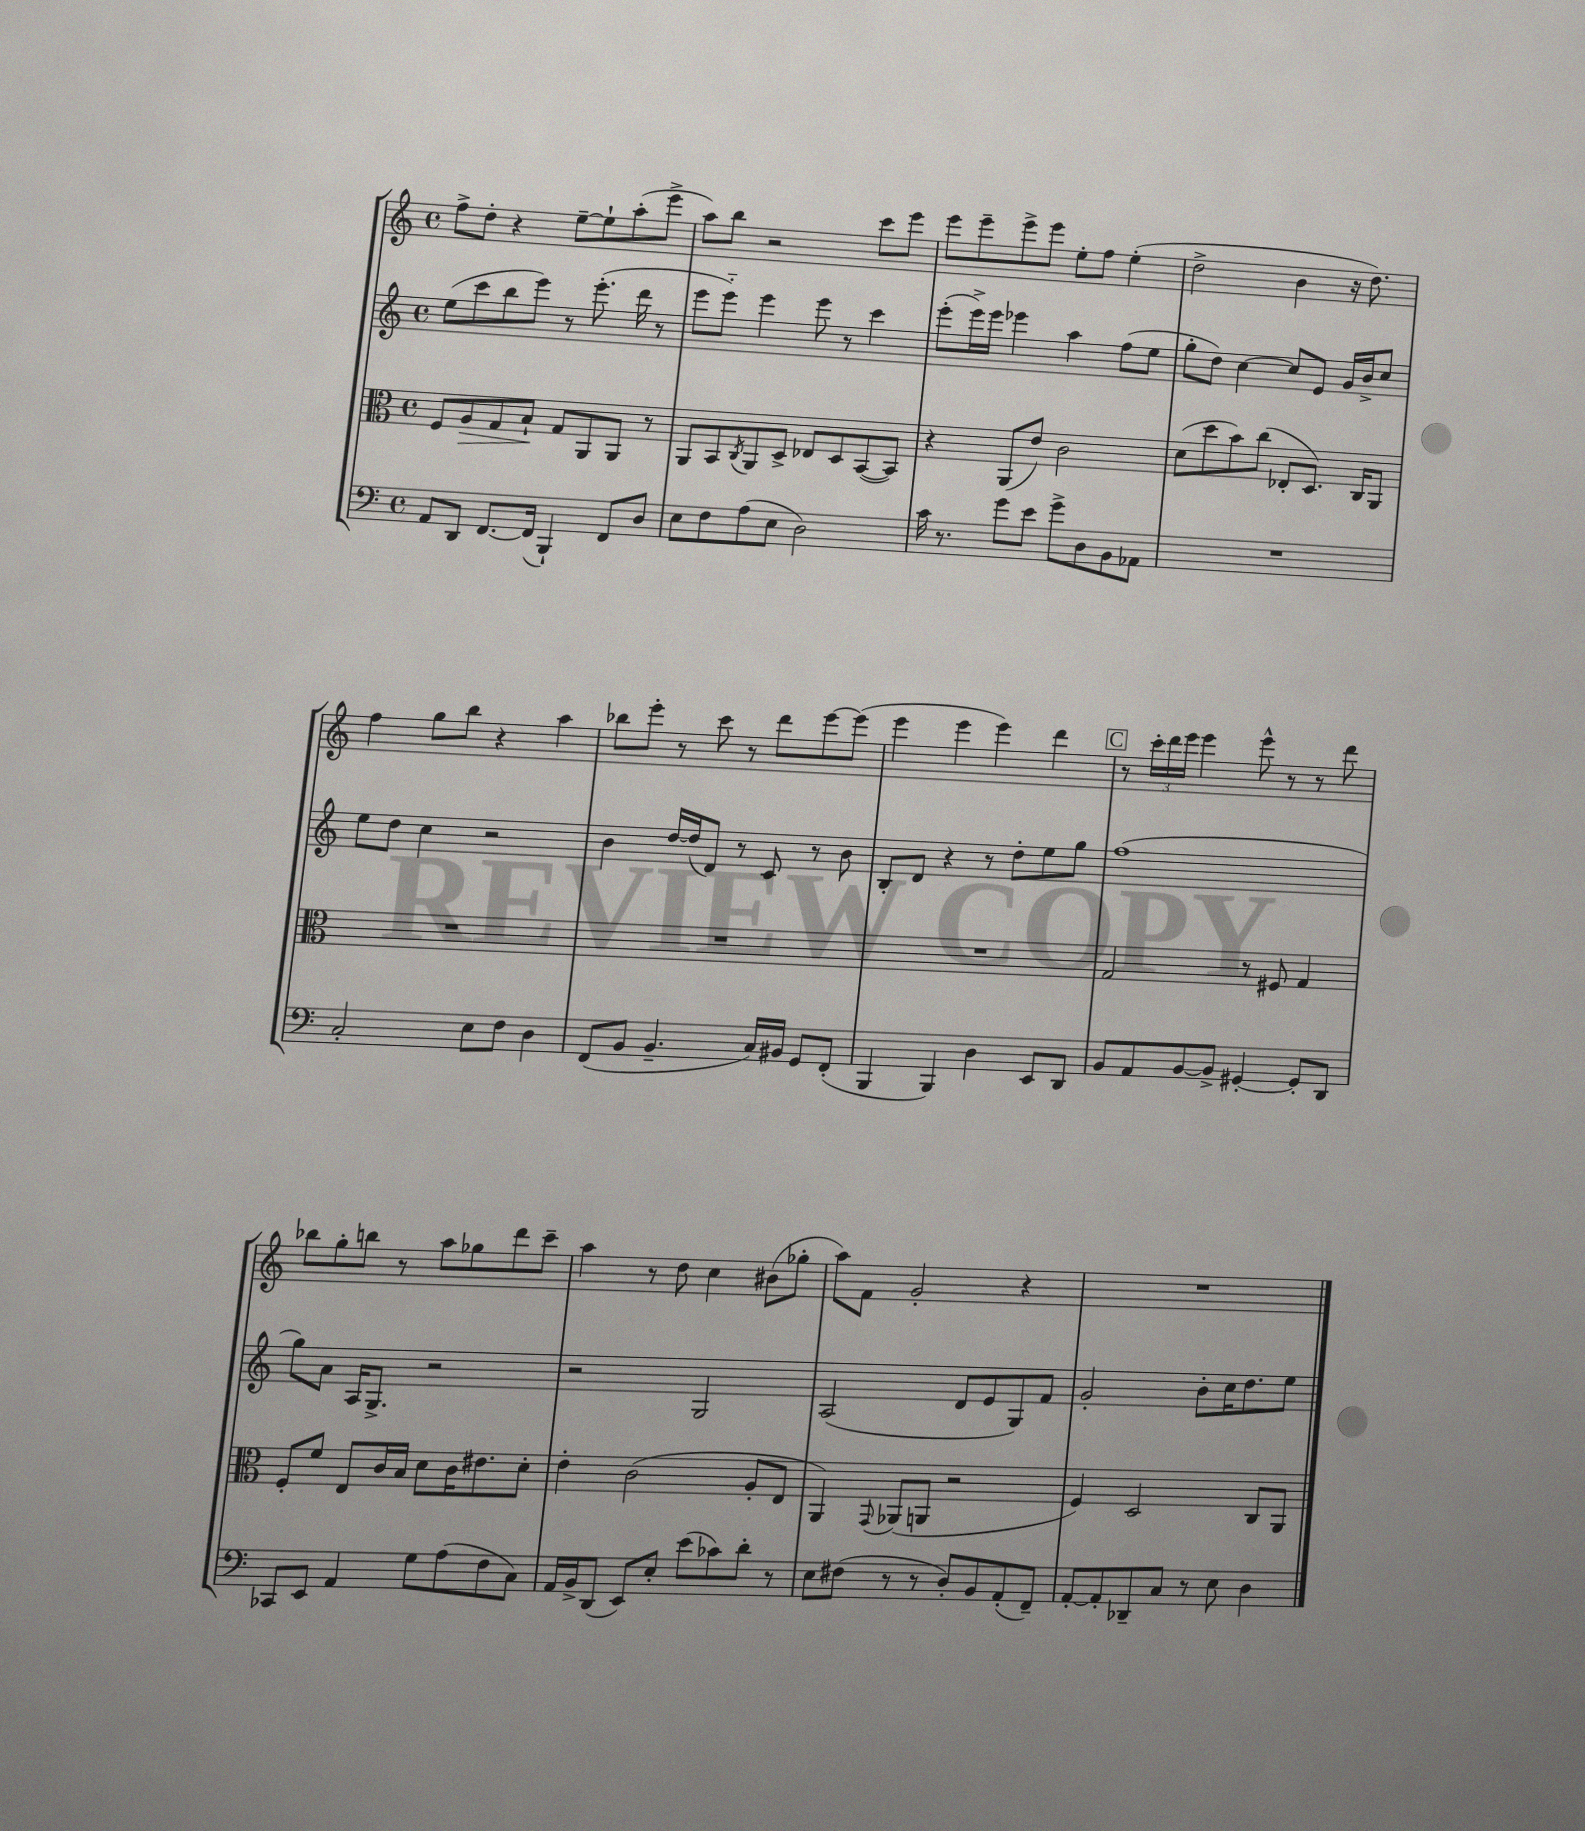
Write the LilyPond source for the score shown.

<<
\new StaffGroup <<
\new Staff = "s0" {
    \clef treble \key c \major \defaultTimeSignature \time 4/4
    f''8-> d''8-. r4 e''8~-- e''8-! a''8-.( e'''8-> |
    a''8) b''8 r2 c'''8 e'''8 |
    e'''8 e'''8-- e'''8-> e'''8 e''8-. f''8 e''4-.( |
    d''2-> b'4 r16 d''8.) |
    f''4 g''8 b''8 r4 a''4 |
    bes''8 e'''8-. r8 c'''8 r8 d'''8 e'''8~ e'''8( |
    e'''4 e'''4 e'''4) d'''4 |
    \mark \markup { \box "C" } r8 \tuplet 3/2 { c'''16-. d'''16 e'''16 } e'''4 e'''8-^ r8 r8 d'''8 |
    bes''8 g''8-. b''8 r8 a''8 ges''8 d'''8 c'''8-- |
    a''4 r8 d''8 c''4 bis'8( ges''8-. |
    a''8) f'8 g'2-. r4 |
    R1 \bar "|." |
}
\new Staff = "s1" {
    \clef treble \key c \major \defaultTimeSignature \time 4/4
    e''8( c'''8 b''8 e'''8) r8 e'''8.-.( d'''16 r8 |
    e'''8 e'''8-_) e'''4 e'''8 r8 c'''4 |
    e'''8-.( e'''16->) e'''16 ees'''4 a''4 f''8( e''8 |
    g''8-. d''8) c''4~ c''8 e'8 g'16 b'16-> c''8 |
    e''8 d''8 c''4 r2 |
    b'4 d''16~ d''16( d'8) r8 c'8 r8 b'8 |
    b8-. d'8 r4 r8 d''8-. e''8 g''8 |
    \mark \markup { \box "C" } f''1( |
    g''8) a'8 a16 g8.-> r2 |
    r2 g2 |
    a2( d'8 e'8 g8) f'8 |
    g'2-. b'8-. c''16 d''8. e''8 \bar "|." |
}
\new Staff = "s2" {
    \clef alto \key c \major \defaultTimeSignature \time 4/4
    f8 a8\> g8 b8-!\! g8 a,8 a,8 r8 |
    a,8 b,8 \acciaccatura { c8 } a,8 d8-> ees8 d8 b,8~( b,8) |
    r4 a,8( e'8) c'2 |
    d'8( d''8 b'8) c''8( ees8-. d8.) c16 a,8 |
    R1 |
    R1 |
    R1 |
    \mark \markup { \box "C" } g2 r8 fis8 g4 |
    f8-. f'8 e8 c'16 b16 d'8 c'16 eis'8. d'8-. |
    e'4-. c'2( a8-. e8 |
    a,4) \appoggiatura { g,8 } aes,8( a,8 r2 |
    f4) d2 c8 a,8 \bar "|." |
}
\new Staff = "s3" {
    \clef bass \key c \major \defaultTimeSignature \time 4/4
    a,8 d,8 f,8.~ f,16( b,,4-!) f,8 d8 |
    e8 f8 a8( e8 d2) |
    c'16 r8. g'8 e'8 g'8-> d8 b,8 aes,8 |
    R1 |
    c2-. e8 f8 d4 |
    f,8( b,8 b,4.-- c16) bis,16 g,8 f,8-.( |
    b,,4 b,,4) d4 e,8 d,8 |
    \mark \markup { \box "C" } b,8 a,8 b,8~ b,8-> gis,4~-. gis,8-. d,8 |
    ces,8 e,8 a,4 g8 a8( f8 c8) |
    a,16 b,16-> d,8( e,8) e8-. e'8( ces'8) d'8-. r8 |
    e8 fis8( r8 r8 d8-.) b,8 a,8-.( f,8--) |
    a,8~-. a,8-. des,8-- c8 r8 e8 d4 \bar "|." |
}
>>
>>
\layout { \context { \Score \remove "Bar_number_engraver" } }
